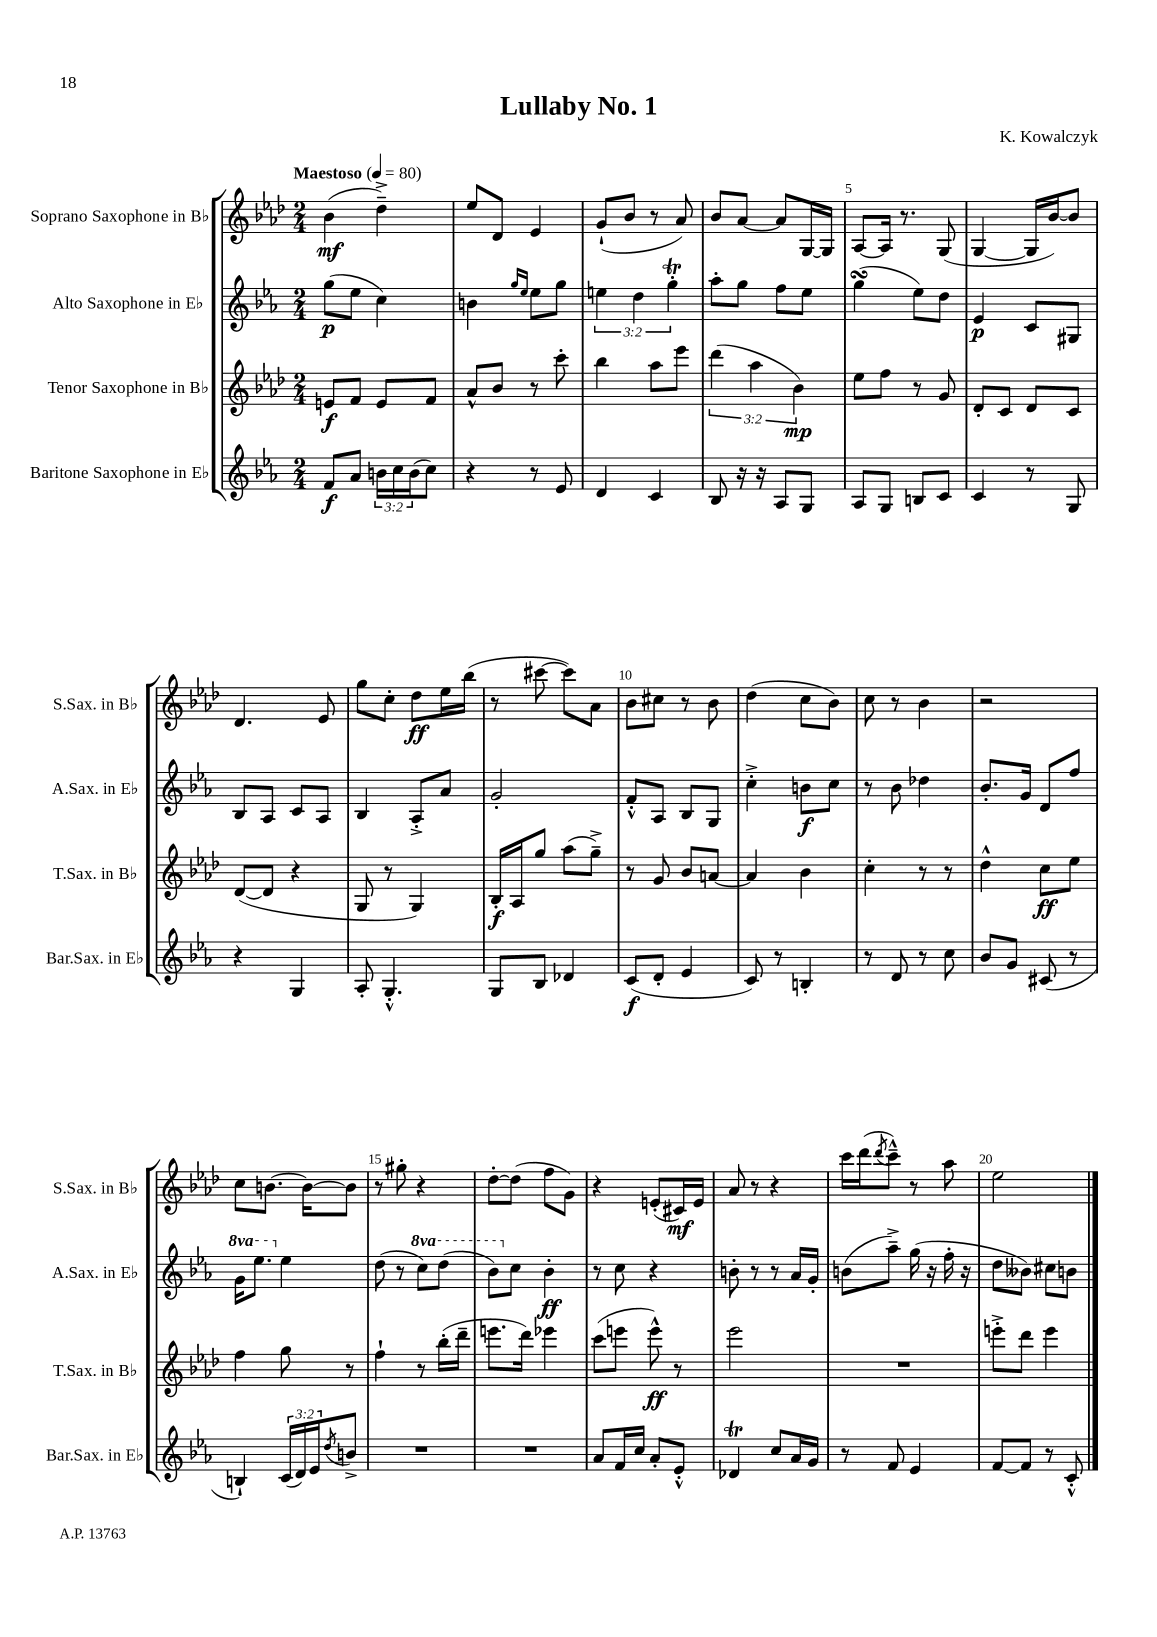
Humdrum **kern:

**kern	**dynam	**kern	**dynam	**kern	**dynam	**kern	**dynam
*part4	*part4	*part3	*part3	*part2	*part2	*part1	*part1
*staff4	*staff4	*staff3	*staff3	*staff2	*staff2	*staff1	*staff1
*I"Baritone Saxophone in E♭	*	*I"Tenor Saxophone in B♭	*	*I"Alto Saxophone in E♭	*	*I"Soprano Saxophone in B♭	*
*I'Bar.Sax. in E♭	*	*I'T.Sax. in B♭	*	*I'A.Sax. in E♭	*	*I'S.Sax. in B♭	*
*clefG2	*	*clefG2	*	*clefG2	*	*clefG2	*
*k[b-e-a-]	*	*k[b-e-a-d-]	*	*k[b-e-a-]	*	*k[b-e-a-d-]	*
*M2/4	*	*M2/4	*	*M2/4	*	*M2/4	*
*MM80	*	*MM80	*	*MM80	*	*MM80	*
=1	=1	=1	=1	=1	=1	=1	=1
!	!	!	!	!	!	!LO:TX:a:B:t=Maestoso	!
8f/L	f	8en/L	f	(8gg\L	p	(4b-\	mf
8a-/J	.	8f/J	.	8ee-\J	.	.	.
24bn\LL	.	8e/L	.	4cc\)	.	4dd-~^\)	.
24cc\	.	.	.	.	.	.	.
(24b\J	.	.	.	.	.	.	.
8cc\J)	.	8f/J	.	.	.	.	.
=2	=2	=2	=2	=2	=2	=2	=2
4r	.	8a-^^/L	.	4bn\	.	8ee-/L	.
.	.	8b-/J	.	.	.	8d-/J	.
.	.	.	.	16qqgg/LL	.	.	.
.	.	.	.	16qqee-/JJ	.	.	.
8r	.	8r	.	8ee-\L	.	4e-/	.
8e-/	.	8ccc'\	.	8gg\J	.	.	.
=3	=3	=3	=3	=3	=3	=3	=3
4d/	.	4bb-\	.	6een\	.	(8g`/L	.
.	.	.	.	.	.	8b-/J	.
.	.	.	.	6dd\	.	.	.
4c/	.	8aa-\L	.	.	.	8r	.
.	.	.	.	6ggt'\	.	.	.
.	.	8eee-\J	.	.	.	8a-/)	.
=4	=4	=4	=4	=4	=4	=4	=4
8B-/	.	(6ddd-\	.	8aa-'\L	.	8b-/L	.
16r	.	.	.	8gg\J	.	[8a-/J	.
.	.	6aa-\	.	.	.	.	.
16r	.	.	.	.	.	.	.
8A-/L	.	.	.	8ff\L	.	8a-/L]	.
.	.	6b-\)	mp	.	.	.	.
8G/J	.	.	.	8ee-\J	.	[16G/L	.
.	.	.	.	.	.	16G/JJ]	.
=5	=5	=5	=5	=5	=5	=5	=5
8A-/L	.	8ee-\L	.	(4ggsSsS\	.	[8A-/L	.
8G/J	.	8ff\J	.	.	.	16A-/Jk]	.
.	.	.	.	.	.	8.r	.
8Bn/L	.	8r	.	8ee-\L)	.	.	.
8c/J	.	8g/	.	8dd\J	.	(8G/	.
=6	=6	=6	=6	=6	=6	=6	=6
4c/	.	8d-'/L	.	4e-/	p	[4G/	.
.	.	8c/J	.	.	.	.	.
8r	.	8d-/L	.	8c/L	.	16G/LL]	.
.	.	.	.	.	.	[16b-/J)	.
8G/	.	8c/J	.	8G#X/J	.	8b-/J]	.
!!LO:LB:g=z
=7	=7	=7	=7	=7	=7	=7	=7
4r	.	([8d-/L	.	8B-/L	.	4.d-/	.
.	.	8d-/J]	.	8A-/J	.	.	.
4G/	.	4r	.	8c/L	.	.	.
.	.	.	.	8A-/J	.	8e-/	.
=8	=8	=8	=8	=8	=8	=8	=8
8A-'/	.	8G/	.	4B-/	.	8gg\L	.
4.G'^^/	.	8r	.	.	.	8cc'\J	.
.	.	4G/)	.	8A-'^/L	.	8dd-\L	ff
.	.	.	.	8a-/J	.	16ee-\L	.
.	.	.	.	.	.	(16bb-\JJ	.
=9	=9	=9	=9	=9	=9	=9	=9
8G/L	.	16B-'/LL	f	2g'/	.	8r	.
.	.	16A-/J	.	.	.	.	.
8B-/J	.	8gg/J	.	.	.	[8ccc#X\	.
4d-X/	.	(8aa-\L	.	.	.	8ccc#\L])	.
.	.	8gg~^\J)	.	.	.	8a-\J	.
=10	=10	=10	=10	=10	=10	=10	=10
(8c/L	f	8r	.	8f'^^/L	.	8b-\L	.
8d'/J	.	8g/	.	8A-/J	.	8cc#X\J	.
4e-/	.	8b-/L	.	8B-/L	.	8r	.
.	.	[8an/J	.	8G/J	.	8b-\	.
=11	=11	=11	=11	=11	=11	=11	=11
8c/)	.	4a/]	.	4cc'^\	.	(4dd-\	.
8r	.	.	.	.	.	.	.
4Bn'/	.	4b-\	.	8bn\L	f	8cc\L	.
.	.	.	.	8cc\J	.	8b-\J)	.
=12	=12	=12	=12	=12	=12	=12	=12
8r	.	4cc'\	.	8r	.	8cc\	.
8d/	.	.	.	8b-\	.	8r	.
8r	.	8r	.	4dd-X\	.	4b-\	.
8cc\	.	8r	.	.	.	.	.
=13	=13	=13	=13	=13	=13	=13	=13
8b-/L	.	4dd-^^\	.	8.b-'/L	.	2r	.
8g/J	.	.	.	.	.	.	.
.	.	.	.	16g/Jk	.	.	.
(8c#X/	.	8cc\L	ff	8d/L	.	.	.
8r	.	8ee-\J	.	8ff/J	.	.	.
!!LO:LB:g=z
=14	=14	=14	=14	=14	=14	=14	=14
*	*	*	*	*8va	*	*	*
4Bn`/)	.	4ff\	.	16gg\KL	.	8cc\L	.
.	.	.	.	8.eee-\J	.	.	.
.	.	.	.	.	.	[8.bn\J	.
*	*	*	*	*X8va	*	*	*
(24c/LL	.	8gg\	.	4ee-\	.	.	.
24d/)	.	.	.	.	.	.	.
.	.	.	.	.	.	16b\KL_	.
24e-/J	.	.	.	.	.	.	.
8qdd/	.	.	.	.	.	.	.
8bn^/J	.	8r	.	.	.	8b\J]	.
=15	=15	=15	=15	=15	=15	=15	=15
2r	.	4ff`\	.	(8dd\	.	8r	.
.	.	.	.	8r	.	8gg#X'\	.
*	*	*	*	*8va	*	*	*
.	.	8r	.	8ccc\L)	.	4r	.
.	.	(16bb-'\LL	.	(8ddd\J	.	.	.
.	.	16ddd-~\JJ	.	.	.	.	.
=16	=16	=16	=16	=16	=16	=16	=16
2r	.	8.eeen\L	.	8bb-\L)	.	[8dd-'\L	.
*	*	*	*	*X8va	*	*	*
.	.	.	.	8cc\J	.	(8dd-\J]	.
.	.	16ddd-\Jk)	.	.	.	.	.
.	.	4eee-X\	.	4b-'\	ff	8ff\L	.
.	.	.	.	.	.	8g\J)	.
=17	=17	=17	=17	=17	=17	=17	=17
8a-/L	.	(8ccc\L	.	8r	.	4r	.
16f/L	.	8eeen\J	.	8cc\	.	.	.
16cc/JJ	.	.	.	.	.	.	.
8a-'/L	.	8eee^^\)	ff	4r	.	(8en'/L	.
8e-'^^/J	.	8r	.	.	.	16c#X/L)	mf
.	.	.	.	.	.	16e/JJ	.
=18	=18	=18	=18	=18	=18	=18	=18
4d-XT/	.	2eee-\	.	8bn'\	.	8a-/	.
.	.	.	.	8r	.	8r	.
8cc/L	.	.	.	8r	.	4r	.
16a-/L	.	.	.	16a-/LL	.	.	.
16g/JJ	.	.	.	16g'/JJ	.	.	.
=19	=19	=19	=19	=19	=19	=19	=19
8r	.	2r	.	(8bn\L	.	16ccc\LL	.
.	.	.	.	.	.	(16ddd-\J	.
.	.	.	.	.	.	8qddd-/	.
8f/	.	.	.	8aa-~^\J)	.	8ccc~^^\J)	.
4e-/	.	.	.	(16gg\	.	8r	.
.	.	.	.	16r	.	.	.
.	.	.	.	16ff'\	.	8aa-\	.
.	.	.	.	16r	.	.	.
=20	=20	=20	=20	=20	=20	=20	=20
[8f/L	.	8eeen'^\L	.	8dd\L	.	2ee-\	.
8f/J]	.	8ddd-\J	.	8b--X\J)	.	.	.
8r	.	4eee\	.	8cc#X\L	.	.	.
8c'^^/	.	.	.	8bn\J	.	.	.
==	==	==	==	==	==	==	==
*-	*-	*-	*-	*-	*-	*-	*-
